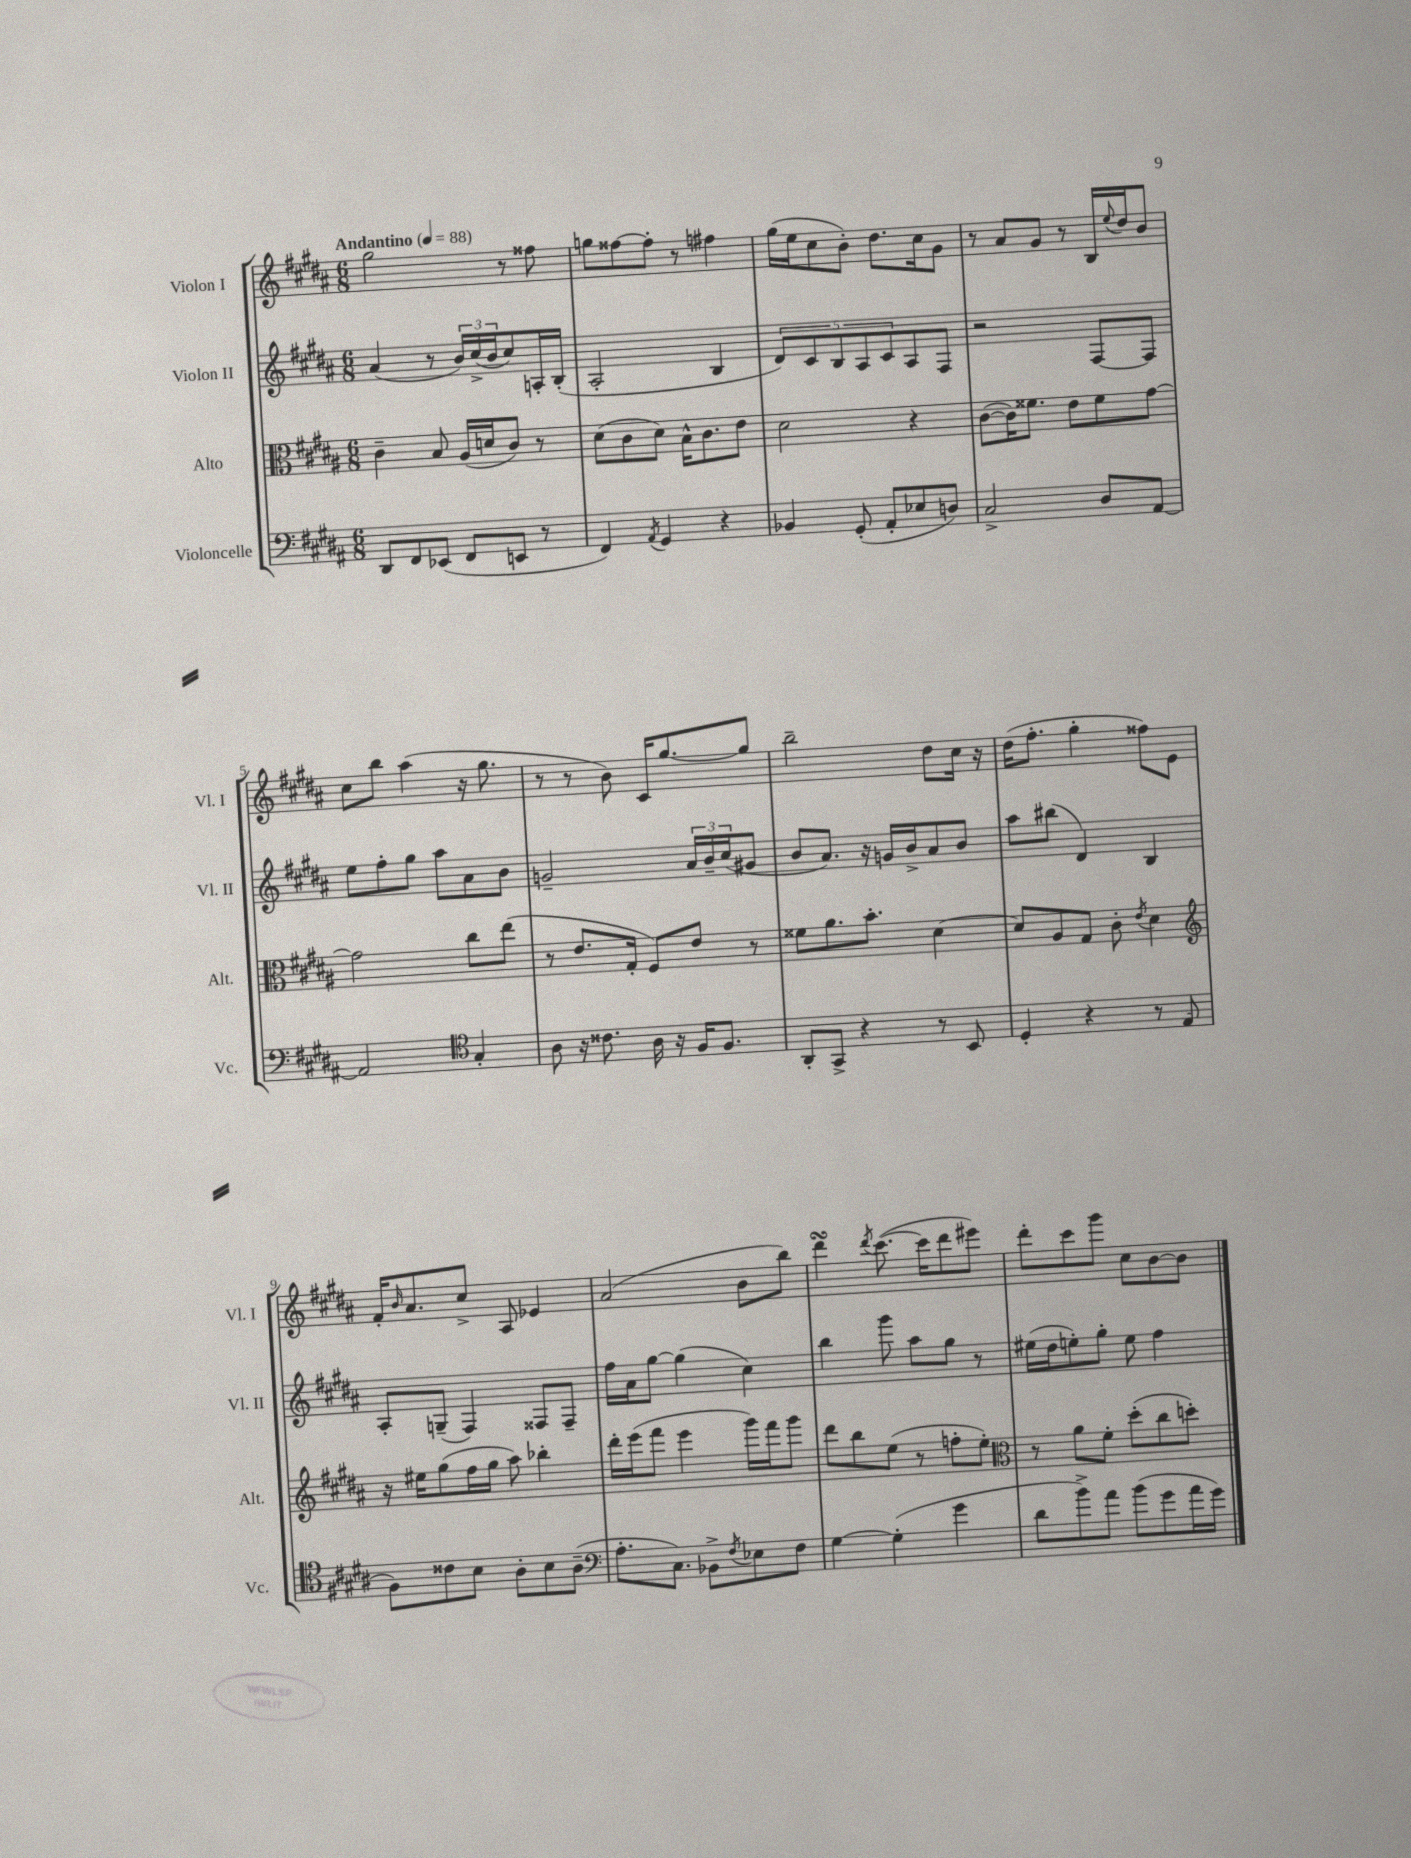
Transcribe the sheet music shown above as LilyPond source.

<<
\new StaffGroup <<
\new Staff = "s0" \with { instrumentName = "Violon I" shortInstrumentName = "Vl. I" } {
    \clef treble \key b \major \numericTimeSignature \time 6/8 \tempo "Andantino" 4 = 88
    gis''2 r8 fisis''8 |
    g''8 fisis''8~ fisis''8-. r8 fis''4 |
    gis''16( e''16 cis''8 b'8-.) dis''8. cis''16 gis'8 |
    r8 ais'8 gis'8 r8 b16 \appoggiatura { e''8 } dis''16 b'8 |
    cis''8 b''8 ais''4( r16 gis''8. |
    r8 r8 b'8) cis'16 gis''8.~ gis''8 |
    b''2-- dis''8 cis''16 r16 |
    dis''16( fis''8.-. gis''4-. fisis''8) e'8 |
    fis'16-. \grace { b'16 } ais'8. cis''8-> ais8 ees'4 |
    ais'2( b'8 b''8) |
    dis'''4\turn \acciaccatura { dis'''8 } cis'''8.~( cis'''16 dis'''8 eis'''8) |
    dis'''8-. cis'''8 gis'''8 cis''8 b'8~ b'8 \bar "|." |
}
\new Staff = "s1" \with { instrumentName = "Violon II" shortInstrumentName = "Vl. II" } {
    \clef treble \key b \major \numericTimeSignature \time 6/8
    ais'4( r8 \tuplet 3/2 { b'16) cis''16->( b'16 } cis''8) a16-. b16-.( |
    ais2-. b4 |
    \tuplet 5/4 { dis'8) cis'8 b8 ais8 cis'8 } ais8 fis8 |
    r2 fis8~ fis8 |
    e''8 fis''8-. gis''8 ais''8 ais'8 b'8 |
    g'2-- \tuplet 3/2 { ais'16 b'16-- cis''16( } gis'8 |
    b'8 ais'8.) r16 g'16 b'16-> ais'8 b'8 |
    ais''8 bis''8( dis'4) b4 |
    ais8-. g8--( fis4) fisis8 fisis8-- |
    fis''16 ais'16 gis''8~ gis''4( cis''4) |
    b''4 gis'''8 ais''8 gis''8 r8 |
    eis''16( dis''16 e''8-.) gis''8-. e''8 fis''4 \bar "|." |
}
\new Staff = "s2" \with { instrumentName = "Alto" shortInstrumentName = "Alt." } {
    \clef alto \key b \major \numericTimeSignature \time 6/8
    cis'4-- b8 ais16( d'16 cis'8) r8 |
    dis'8( cis'8 dis'8) b16-^ cis'8. e'8 |
    dis'2 r4 |
    cis'8~( cis'16) fisis'8. e'8 fisis'8 gis'8~ |
    gis'2 cis''8 e''8( |
    r8 e'8. gis16-. fis8) e'8 r8 |
    fisis'8 ais'8. b'8.-. dis'4~ |
    dis'8 ais8 gis8 cis'8-. \acciaccatura { e'8 } dis'4 |
    \clef treble r16 eis''16 gis''8( fis''16 gis''16 ais''8) bes''4-. |
    dis'''16-. e'''16( fis'''8 e'''4 gis'''16) fis'''16 gis'''8 |
    dis'''8 b''8 e''8( r8 f''8-. e''8-.) |
    \clef alto r8 ais'8 fis'8-. dis''8-.( cis''8 d''8-.) \bar "|." |
}
\new Staff = "s3" \with { instrumentName = "Violoncelle" shortInstrumentName = "Vc." } {
    \clef bass \key b \major \numericTimeSignature \time 6/8
    dis,8 fis,8 ees,8( fis,8 e,8 r8 |
    fis,4) \acciaccatura { ais,8 } gis,4 r4 |
    bes,4 gis,8-.( ais,8-. ees8 d8) |
    cis2-> dis8 ais,8~ |
    ais,2 \clef tenor gis4-. |
    ais8 r16 cisis'8. ais16 r16 fis16 fis8. |
    ais,8-. gis,8-> r4 r8 b,8 |
    dis4-. r4 r8 e8( |
    fis8) cisis'8 b8 ais8-. b8 ais8--( |
    \clef bass ais8.-. cis8.) bes,8-> \acciaccatura { fis8 } ees8 fis8 |
    gis4~ gis4-.( gis'4 |
    dis'8 b'8->) ais'8 b'8( gis'8 ais'16 gis'16) \bar "|." |
}
>>
>>
